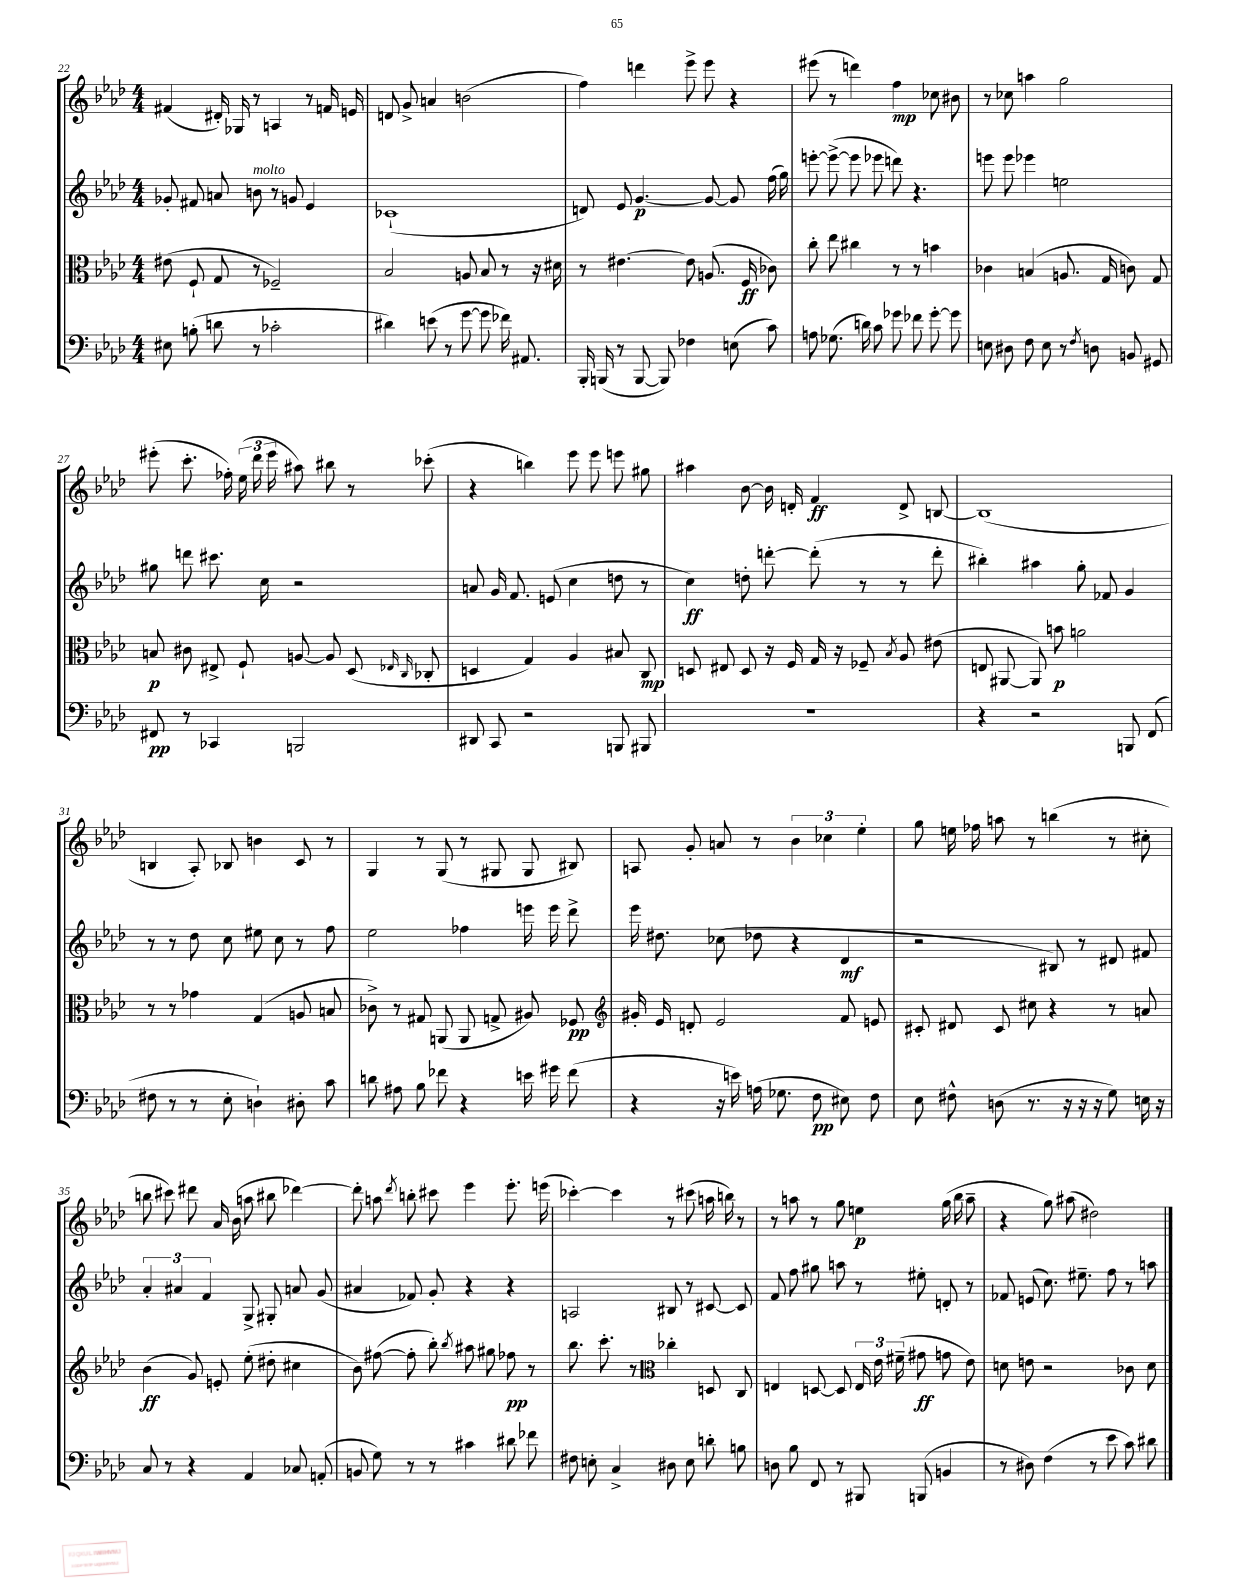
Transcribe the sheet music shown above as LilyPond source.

<<
\new StaffGroup <<
\new Staff = "s0" {
    \clef treble \key aes \major \numericTimeSignature \time 4/4
    \autoBeamOff fis'4( dis'16-.) ges16 r8 a4 r8 f'16 e'16 |
    d'8 g'8-> a'4 b'2( |
    f''4) d'''4 ees'''8-> ees'''8 r4 |
    eis'''8( r8 d'''4) f''4\mp ces''8 bis'8 |
    r8 ces''8 a''4 g''2 |
    eis'''8-.( c'''8.-. fes''16-.) \tuplet 3/2 { ees''16( des'''16 eis'''16 } ais''8) bis''8 r8 ces'''8-.( |
    r4 b''4) ees'''8 ees'''8 e'''8 gis''8 |
    ais''4 bes'8~ bes'16 d'16-. f'4\ff d'8-> b8~ |
    b1( |
    b4 aes8-.) bes8 b'4 c'8 r8 |
    g4 r8 g8( r8 gis8 gis8 bis8) |
    a8 g'8-. a'8 r8 \tuplet 3/2 { bes'4 ces''4 ees''4-. } |
    g''8 e''16 fes''16 a''8 r8 b''4( r8 cis''8-. |
    b''8 cis'''8) dis'''8 aes'16 bes'16( a''8 bis''8 des'''4~) |
    des'''8-. a''8 \acciaccatura { des'''8 } b''8-. cis'''8 ees'''4 ees'''8.-. e'''16( |
    ces'''4~-.) ces'''4 r8 cis'''8( a''16 b''16) r8 |
    r8 a''8 r8 g''8 e''4\p g''16( bes''16 a''8-- |
    r4 g''8) ais''8( dis''2) \bar "|." |
}
\new Staff = "s1" {
    \clef treble \key aes \major \numericTimeSignature \time 4/4
    \autoBeamOff ges'8-. fis'8 a'8 b'8^\markup { \italic "molto" } r8 g'8 ees'4 |
    ces'1-!( |
    d'8) ees'8 g'4.~\p g'8~ g'8 f''16( g''16) |
    e'''8~-. e'''8~->( e'''8 ees'''8 d'''8) r4. |
    e'''8 e'''8 ees'''4 e''2 |
    gis''8 d'''8 cis'''8. c''16 r2 |
    a'8 g'16 f'8. e'8( c''4 d''8 r8 |
    c''4\ff) d''8-. d'''8~-. d'''8-.( r8 r8 d'''8-. |
    bis''4-.) ais''4 g''8-. fes'8 g'4 |
    r8 r8 des''8 c''8 eis''8 c''8 r8 f''8 |
    ees''2 fes''4 e'''16 e'''16 des'''8-> |
    ees'''16 dis''8. ces''8( des''8 r4 des'4\mf |
    r2 bis8) r8 dis'8 fis'8 |
    \tuplet 3/2 { aes'4-. ais'4 f'4 } g8-> gis8-. a'8 g'8( |
    ais'4 fes'8) g'8-. r4 r4 |
    a2 bis8 r8 cis'8~ cis'8 |
    f'8 f''8 gis''8 a''8 r8 eis''8-. d'8-. r8 |
    fes'8 e'8( c''8.) eis''8.-- f''8 r8 a''8 \bar "|." |
}
\new Staff = "s2" {
    \clef alto \key aes \major \numericTimeSignature \time 4/4
    \autoBeamOff eis'8( f8-! g8 r8 fes2--) |
    bes2 a8 bes8 r8 r16 dis'16 |
    r8 eis'4.~ eis'8 a8.( f16\ff ces'8) |
    c''8-. ees''8 cis''4 r8 r8 b'4 |
    ces'4 b4( a8. g16 c'8) g8 |
    b8\p cis'8 eis8-> f8-! a8~ a8 des8( \grace { ees16 c16 } ces8-. |
    d4 g4) aes4 bis8 c8\mp |
    d8 eis8 d8 r16 f16 g16 r16 fes8-- \acciaccatura { bes8 } aes8 eis'8( |
    e8 ais,8~ ais,8) b'8\p a'2 |
    r8 r8 ges'4 g4( a8 b8 |
    ces'8->) r8 gis8 a,8( a,8 g8-> ais8) fes8\pp |
    \clef treble gis'16-. ees'16 d'8-. ees'2 f'8 e'8 |
    cis'8-. dis'8 cis'8 cis''8 r4 r8 a'8 |
    bes'4\ff( g'8) e'8-. ees''8-.( dis''8-. cis''4 |
    bes'8) fis''8~( fis''8-. bes''8-.) \acciaccatura { bes''8 } ais''8 gis''8 fes''8\pp r8 |
    bes''8. c'''8.-. r8 \clef alto ces''4-. d8 c8 |
    e4 d8~ d8 \tuplet 3/2 { e16 ees'16 fis'16--( } gis'8\ff g'8 ees'8) |
    d'8 e'8 r2 ces'8 d'8 \bar "|." |
}
\new Staff = "s3" {
    \clef bass \key aes \major \numericTimeSignature \time 4/4
    \autoBeamOff eis8 b8-.( d'8 r8 ces'2-. |
    dis'4) e'8( r8 g'8~ g'8 fes'16) ais,8. |
    bes,,16-. b,,16( r8 b,,8~ b,,8) fes4 e8( c'8) |
    a8 ges8.( d'16) c'8 ges'8 fes'8 ges'8~-. ges'8 |
    e8 dis8 f8 e8 r8 \acciaccatura { f8 } d8 b,8 gis,8 |
    fis,8\pp r8 ces,4 b,,2 |
    dis,8 c,8 r2 b,,8 bis,,8 |
    R1 |
    r4 r2 b,,8 f,8( |
    fis8 r8 r8 ees8-. d4-!) dis8-. c'8 |
    d'8 ais8 bes8 fes'8 r4 e'16 gis'16 fes'8( |
    r4 r16 e'16) a16( ges8. f8\pp eis8) f8 |
    ees8 fis8-^ d8( r8. r16 r16 r16 g8) e16 r16 |
    c8 r8 r4 aes,4 ces8 a,8-.( |
    b,8 g8) r8 r8 cis'4 dis'8 fes'8 |
    fis8 e8-. c4-> dis8 e8 d'8-. b8 |
    d8 bes8 f,8 r8 bis,,8 b,,8( b,4 |
    r8 dis8) f4( r8 ees'8 c'8) dis'8 \bar "|." |
}
>>
>>
\layout { \context { \Score currentBarNumber = #22 } }
